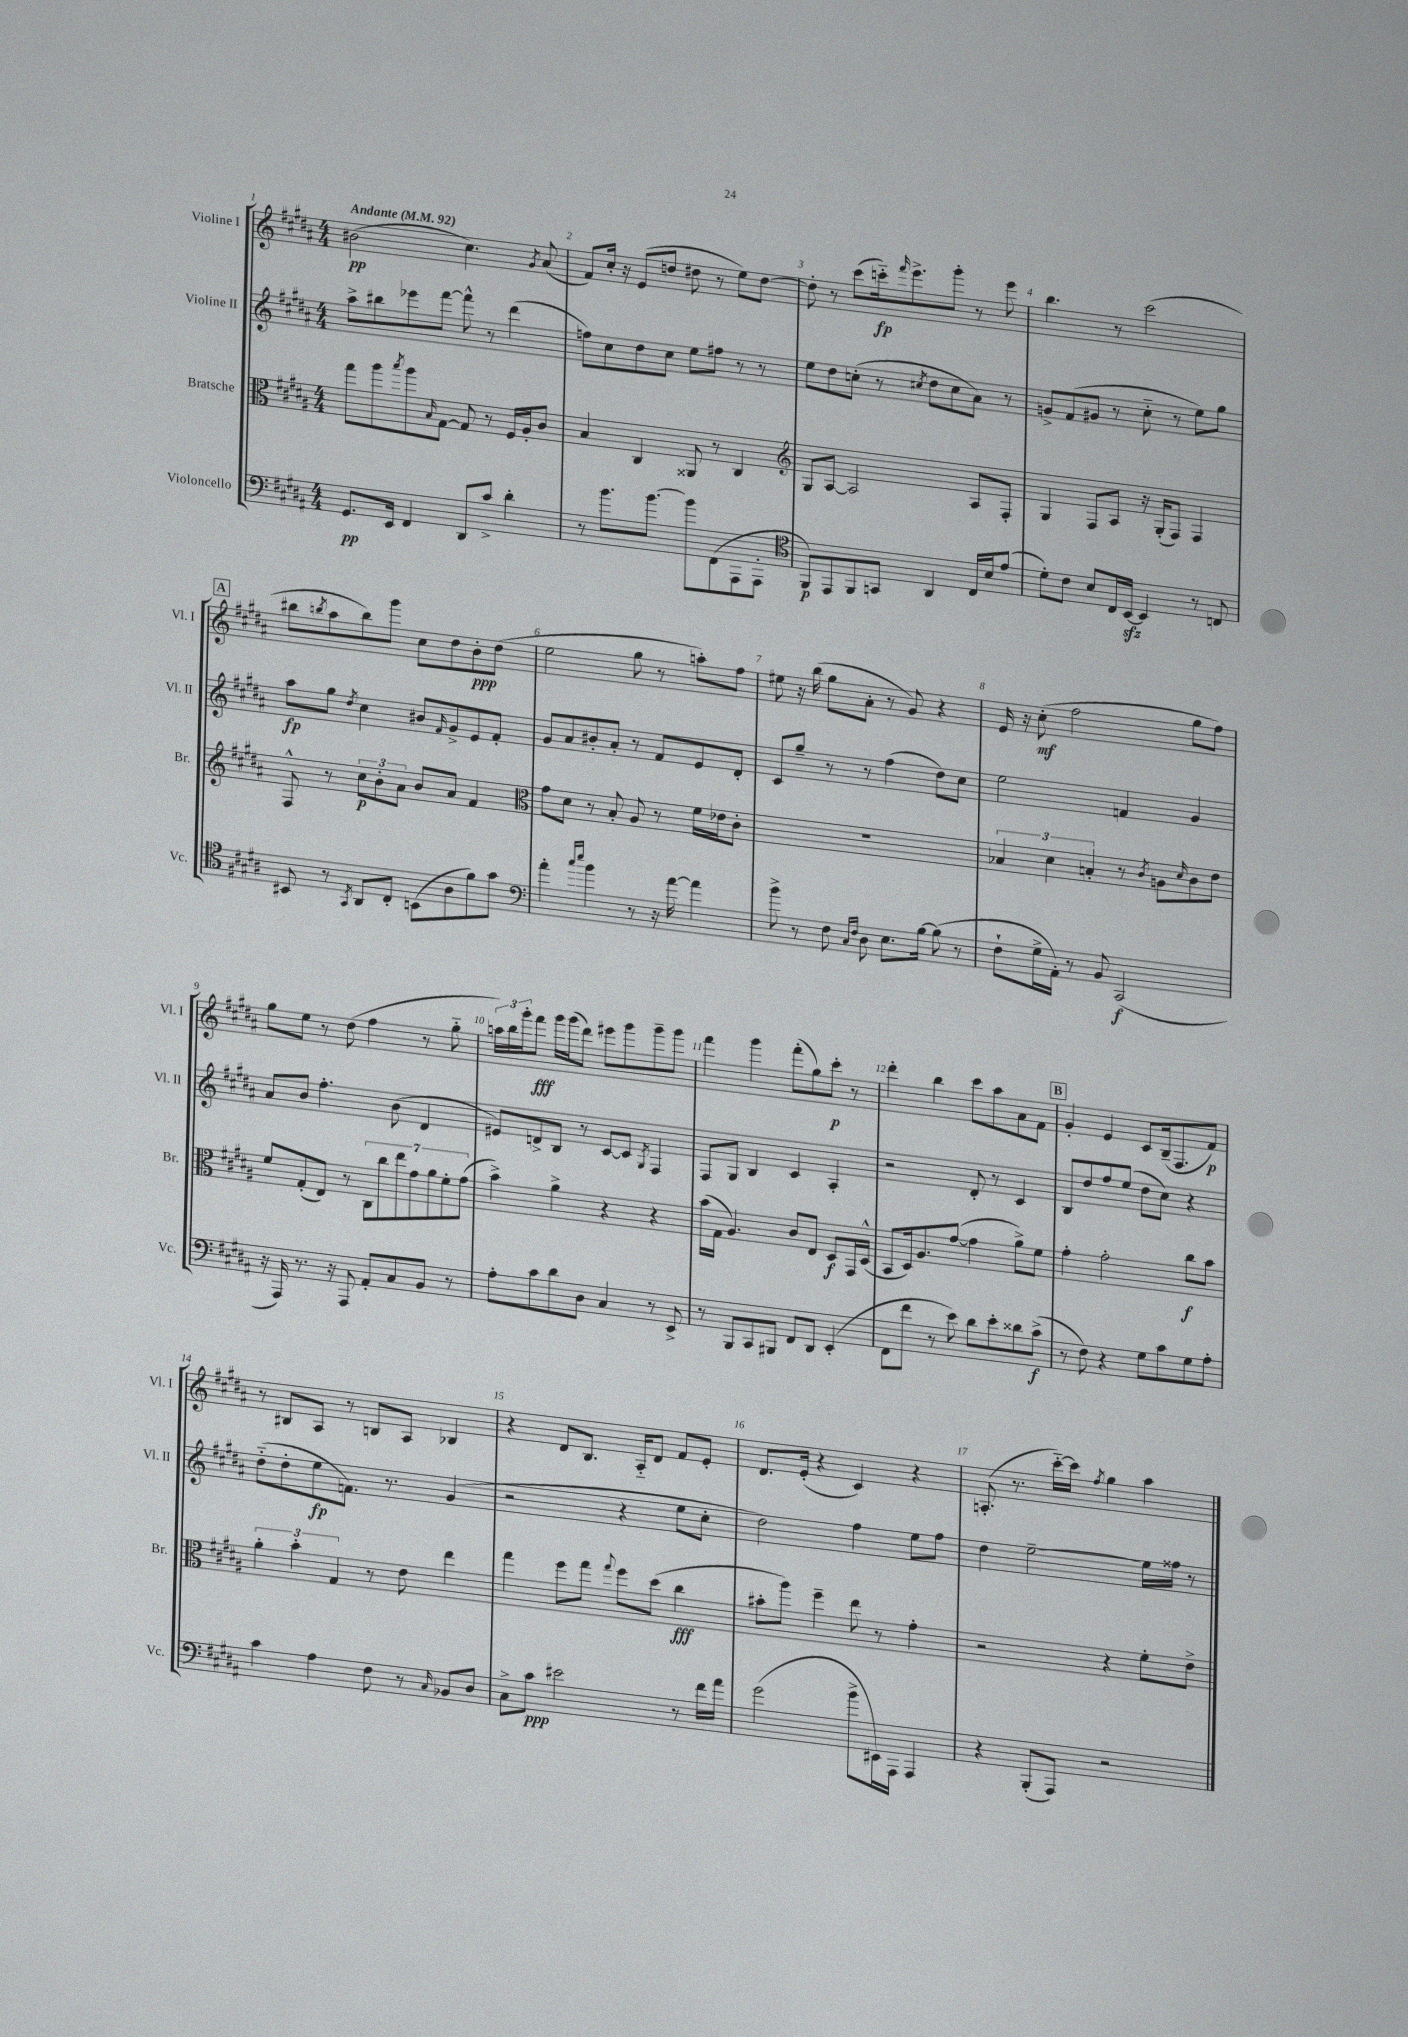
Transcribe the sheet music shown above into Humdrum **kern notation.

**kern	**kern	**kern	**kern
*staff4	*staff3	*staff2	*staff1
*clefF4	*clefC3	*clefG2	*clefG2
*k[f#c#g#d#a#]	*k[f#c#g#d#a#]	*k[f#c#g#d#a#]	*k[f#c#g#d#a#]
*M4/4	*M4/4	*M4/4	*M4/4
*MM92	*MM92	*MM92	*MM92
8.GG#	8gg#	8aa#^	(2b#
.	8aa#	8bb#	.
16EE	.	.	.
.	8qbb	.	.
4FF#	8aa#	8eee-	.
.	16qqB	.	.
.	[8G#	[8fff#	.
8DD#	8G#]	8fff#^^]	4.cc#)
8c#^	8r	8r	.
4d#'	16F#	(4ddd#	.
.	16A#'	.	.
.	.	.	8qg#
.	8c#	.	(8a#
=	=	=	=
8r	4B	8ff)	8f#)
8.b	.	8cc#	16cc#'
.	.	.	16r
.	4C#	8dd#	(8e
[8.b	.	.	.
.	.	8cc#	8dd
8b]	8AA##	8ee	8dd#
(8FF#	8r	8ff#	8r
8AAA#	4C#	8r	8ee)
8AAA#'	.	8r	[8dd#
=	=	=	=
*clefC4	*clefG2	*	*
8FF#)	8G#	8ee	8dd#']
8EE	[8A#	8dd#	8r
8FF#	2A#]	(8cc'	(8ccc#
8GG	.	8r	16ccc'~)
.	.	.	16qqfff#
.	.	.	8.eee^
.	.	8qcc#	.
4AA#	.	8dd#	.
.	.	8cc#	8ggg#'
16C#	8A#	8a#)	8r
16B	.	.	.
(8e	8F#'	8r	8eee
=	=	=	=
8d#')	4G#	8g^	4.bb
8c#	.	(8f#	.
8B	8F#	8g#	.
16C#	8A#	8r	8r
[16BB	.	.	.
4BB]	16r	8cc#'~	(2ccc#
.	(16G#'	.	.
.	8F#)	8r	.
8r	4F#	8ee)	.
8C	.	8gg#	.
=	=	=	=
8BB#	8F#^^	8aa#	8bb#
.	.	.	8qbb
8r	8r	8gg#	8aa#
8qGG#	.	8qdd#	.
8AA#	12cc#	4cc#	8bb)
.	12b'	.	.
8C#'	.	.	8ggg#
.	12a#	.	.
(8BB	8b	8b#	8cc#
.	.	16qqf#	.
8A#	8a#	8g#^	8dd#
8f#)	4f#	8e	8b'
8g#	.	8f#'	(8dd#
=	=	=	=
*clefF4	*clefC3	*	*
4a#'	8g#	8g#	2ee
.	8d#	8a#	.
16qqcc#	.	.	.
16qqee	.	.	.
4b	8r	8b#'	.
.	8B'	8a#'	.
8r	8A#	8r	8gg#
16r	8r	8f#	8r
[16a#	.	.	.
4a#]	16f#	8e	8aa')
.	16e-	.	.
.	8c#'	8d#'	8ff#
=	=	=	=
8b^	1r	8c#	8ee#
8r	.	8gg#~	16r
.	.	.	(16bb
8F#	.	8r	8gg#
16qqC#	.	.	.
16qqF#	.	.	.
8D#	.	8r	8a#'
8.E	.	(4ff#	8r
.	.	.	8g#)
[16B	.	.	.
(8B]	.	8dd#)	4r
8r	.	8cc#	.
=	=	=	=
8F#`	6B-	2ee	16e
.	.	.	16r
16G#^	.	.	(8cc#'
.	6d#	.	.
16AA#')	.	.	.
8r	.	.	2ff#
.	6B'	.	.
8BB	.	.	.
(2CC#	8r	4f	.
.	8qc#	.	.
.	8A	.	.
.	16qqd#	.	.
.	8c#	4g#	8gg#
.	8e	.	8ff#)
=	=	=	=
16r	8f#	8a#	8gg#
16AAA#)	.	.	.
8.r	(8G#'	8b	8ee
.	8E)	4.ff#'	8r
16r	.	.	.
8AAA#	8r	.	(8dd#
8AA#'	14C#	.	4ff#
.	14cc#	.	.
8C#	.	(8b	.
.	14ee	.	.
.	14g#	.	.
8BB	.	4d#	8r
.	14a#	.	.
.	14f#'	.	.
8r	.	.	8gg#'~
.	(14g#	.	.
=	=	=	=
8A#'	4b^)	8e#)	24aa)
.	.	.	24bb
.	.	.	24ggg#'
8c#	.	8d^	8fff#
8d#	4a#^	8B	16ggg#
.	.	.	(16ggg#
8D#	.	8r	8ddd#)
4C#	4r	[8c#	8eee#
.	.	8c#]	8ggg#
.	.	8qG#	.
8r	4r	4F#	8ggg#~
8EE^	.	.	8ggg#
=	=	=	=
8r	(16b	8F#	4fff#
.	16G#	.	.
8BBB	4.A#)	8G#	.
8CC#	.	4B	4ggg#
8BBB#	.	.	.
8FF#	8c#	4c#	(8fff#'
8DD#	8E	.	8gg#)
(4EE'	8D#	4A#'	8ccc#'
.	16GG#	.	8r
.	(16D#^^	.	.
=	=	=	=
8FF#	8BB	2r	4ddd#'
8f#	16D#)	.	.
.	8.A#	.	.
8r	.	.	4bb
8e)	([8g#	.	.
8d#	4g#]	8d#'	8ccc#
8e'	.	8r	8aa#
8d##	8a#^)	4c#	8a#
(8c#^	8f#	.	8f#
=	=	=	=
8r	4g#'	8B	4g#'
8F#)	.	8dd#	.
4r	2g#'	8ff#	4e
.	.	(8ee	.
8G#	.	8dd#	8c#
8c#	.	8cc#)	(16B~
.	.	.	8.F#
8G#	8cc#	4r	.
8A#'	8b	.	8f#)
=	=	=	=
4c#	6a#'	(8dd#'~	8r
.	.	8dd#'	8B#
.	6b'	.	.
4A#	.	8ee	8A#
.	6G#	.	.
.	.	8.f)	8r
8F#	8r	.	8B
.	.	8.r	.
8r	8e	.	8A#
16qqC#	.	.	.
8BB-	4ee	(4g#	4B-
8D#	.	.	.
=	=	=	=
8C#^	4gg#	2r	4r
8c#	.	.	.
2e#	8ff#	.	8d#
.	8gg#	.	8.B
.	8qqgg#	.	.
.	8ff#	4r	.
.	.	.	16A#'~
.	(8dd#	.	8d#
8r	4cc#	8ee	8f#
16f#	.	8cc#'	8e'
16a#	.	.	.
=	=	=	=
(2g#	8b#'	2dd#)	8.d#
.	8aa#)	.	.
.	.	.	(16e'
.	4ff#~	.	4r
8b^	8ee	4ff#	4c#)
16EE#)	8r	.	.
16AAA#	.	.	.
4AAA#	4g#'	8ee	4r
.	.	8ff#	.
=	=	=	=
4r	2r	4dd#	(8.A'
.	.	.	8.r
(8BBB'	.	[2ee~	.
8AAA#)	.	.	[16ccc#'~)
.	.	.	16ccc#]
.	.	.	8qff#
2r	4r	.	4gg#
.	8f#'	16ee]	4aa#
.	.	16ff##	.
.	8e^	8r	.
==	==	==	==
*-	*-	*-	*-
